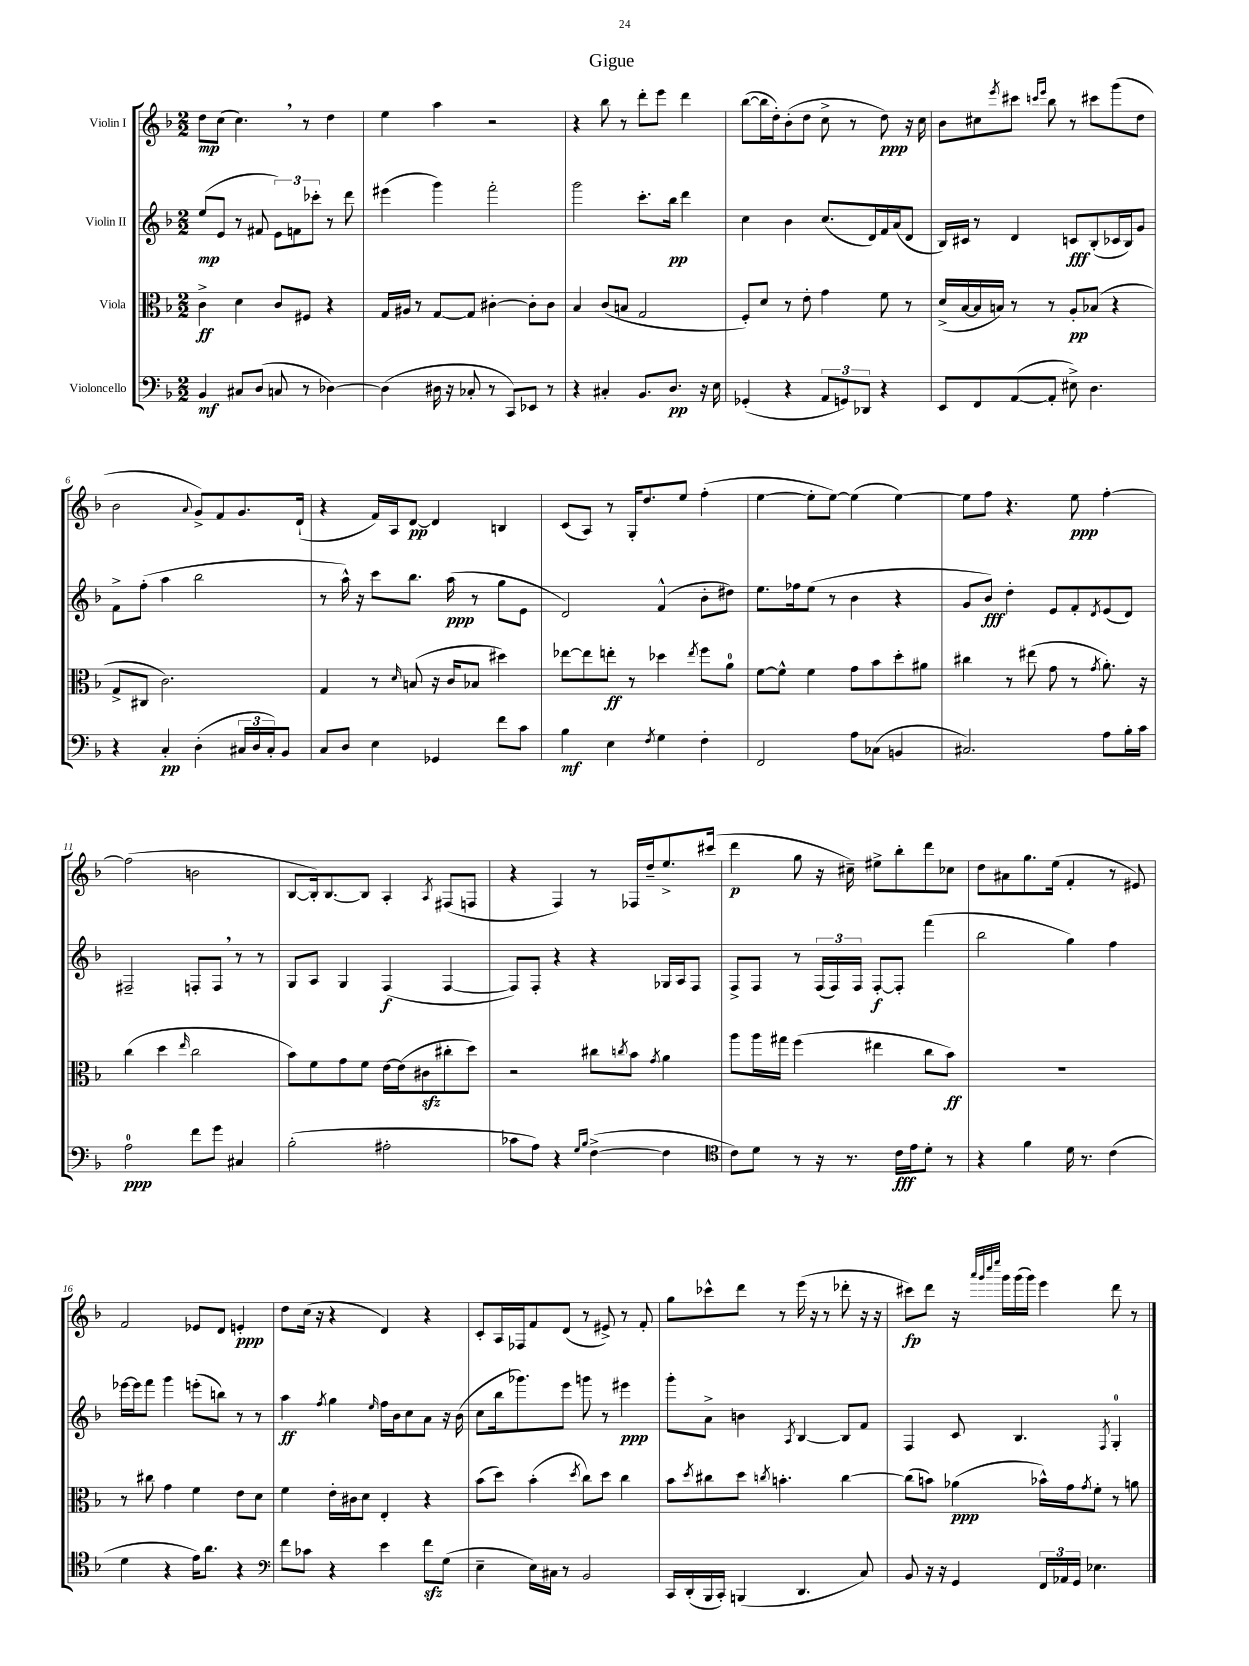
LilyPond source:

\header { title = "Gigue" }
<<
\new StaffGroup <<
\new Staff = "s0" \with { instrumentName = "Violin I" } {
    \clef treble \key f \major \numericTimeSignature \time 2/2
    d''8\mp c''8( c''4.) \breathe r8 d''4 |
    e''4 a''4 r2 |
    r4 bes''8 r8 d'''8-. e'''8 d'''4 |
    bes''8~( bes''16 d''16-.) bes'8-.( d''8 c''8-> r8 d''8\ppp) r16 c''16 |
    bes'8 cis''8 \acciaccatura { e'''8 } cis'''8 \grace { c'''16 e'''16 } bes''8 r8 cis'''8 g'''8( d''8 |
    bes'2 \appoggiatura { a'8 } g'8->) f'8 g'8. d'16-!( |
    r4 f'16) a16 d'8~\pp d'4 b4 |
    c'8( a8) r8 g16-. d''8. e''8 f''4-.( |
    e''4~ e''8-. e''8~) e''4( e''4~) |
    e''8 f''8 r4. e''8\ppp f''4~-. |
    f''2( b'2 |
    bes8~ bes16-.) bes8.~ bes8 a4-. \acciaccatura { a8 } fis8( f8 |
    r4 f4) r8 fes16 d''16-- e''8.-> cis'''16( |
    d'''4\p g''8 r16 cis''16--) eis''8-> bes''8-. d'''8 ces''8 |
    d''8 ais'8 g''8. e''16( f'4-. r8 eis'8) |
    f'2 ees'8 d'8 e'4-.\ppp |
    d''8 c''16( r16 r4 d'4) r4 |
    c'8-. a16 fes16 f'8 d'8( r8 eis'8->) r8 f'8-. |
    g''8 ces'''8-^ d'''8 r8 e'''16( r16 r8 des'''8-. r16 r16 |
    cis'''8\fp) d'''8 r16 \grace { a'''32 g'''32 c''''32 e''''32 } g'''16 g'''16( g'''16) e'''4 d'''8 r8 \bar "|." |
}
\new Staff = "s1" \with { instrumentName = "Violin II" } {
    \clef treble \key f \major \numericTimeSignature \time 2/2
    e''8\mp( e'8 r8 fis'8 \tuplet 3/2 { e'8) f'8 ces'''8-. } r8 d'''8 |
    eis'''4( g'''4) f'''2-. |
    g'''2 c'''8.-. bes''16\pp d'''4 |
    c''4 bes'4 c''8.( d'16) f'16 a'16( d'8 |
    bes16) cis'16 r8 d'4 c'8\fff bes8-.( ces'16 bes16) g'8 |
    f'8-> f''8-.( a''4 bes''2 |
    r8 a''16-^) r16 c'''8 bes''8. a''16\ppp( r8 g''8 e'8 |
    d'2) f'4-^( bes'8-. dis''8) |
    e''8. fes''16 e''8( r8 bes'4 r4 |
    g'8 bes'8\fff) d''4-. e'8 f'8-. \acciaccatura { d'8 } e'8( d'8) |
    fis2-- f8-. f8 \breathe r8 r8 |
    g8 a8 g4 f4\f( f4~ |
    f8) f8-. r4 r4 ges16 a16 f8 |
    f8-> f8 r8 \tuplet 3/2 { f16( f16) f16 } f8~-.\f f8-. f'''4( |
    bes''2 g''4) f''4 |
    ees'''16~ ees'''16 f'''8 g'''4 e'''8-.( b''8) r8 r8 |
    a''4\ff \acciaccatura { f''8 } g''4 \grace { e''16 } f''16 bes'16 c''8 a'8 r16 bes'16( |
    c''8 bes''16 ges'''8.) e'''8 g'''8 r8 eis'''4\ppp |
    g'''8-. a'8-> b'4 \acciaccatura { a8 } bes4~ bes8 f'8 |
    f4 c'8 bes4. \acciaccatura { f8 } g4-0-. \bar "|." |
}
\new Staff = "s2" \with { instrumentName = "Viola" } {
    \clef alto \key f \major \numericTimeSignature \time 2/2
    c'4->\ff d'4 c'8 fis8 r4 |
    g16 ais16 r8 g8~ g8 cis'4~-. cis'8-. cis'8 |
    bes4 c'8( b8 g2 |
    f8-.) d'8 r8 e'8-. g'4 f'8 r8 |
    d'16->( bes16~ bes16 b16) r8 r8 a8-.\pp bes8( r4 |
    g8-> cis8 c'2.) |
    g4 r8 \grace { d'16 } b8( r16 c'16 bes8 dis''4) |
    ees''8~ ees''8 e''8-.\ff r8 des''4 \acciaccatura { e''8 } f''8 a'8-0 |
    f'8~ f'8-^ f'4 g'8 bes'8 d''8-. ais'8 |
    cis''4 r8 eis''8( g'8 r8 \acciaccatura { g'8 } a'8.-.) r16 |
    c''4( d''4 \grace { e''16 } c''2 |
    bes'8) f'8 g'8 f'8 e'16~ e'16( cis'8\sfz cis''8-. d''8) |
    r2 cis''8 \acciaccatura { c''8 } bes'8 \acciaccatura { g'8 } a'4 |
    a''8 a''16 gis''16 f''4( eis''4 c''8 bes'8\ff) |
    R1 |
    r8 cis''8 g'4 f'4 e'8 d'8 |
    f'4 e'16-. cis'16 d'8 e4-. r4 |
    bes'8( d''8) bes'4-.( \acciaccatura { d''8 } c''8) d''8 c''4 |
    bes'8 \acciaccatura { d''8 } cis''8 d''8 \acciaccatura { c''8 } b'4.-. c''4~ |
    c''8( b'8) aes'4\ppp( bes'16-^) g'16 \acciaccatura { g'8 } f'8-. r8 a'8 \bar "|." |
}
\new Staff = "s3" \with { instrumentName = "Violoncello" } {
    \clef bass \key f \major \numericTimeSignature \time 2/2
    bes,4\mf cis8 d8( c8 r8 des4~) |
    des4( dis16 r16 ces8-. r8 c,8) ees,8 r8 |
    r4 cis4-. bes,8. d8.\pp r16 e16 |
    ges,4-.( r4 \tuplet 3/2 { a,8 g,8) des,8 } r4 |
    e,8 f,8 a,8~( a,8-. eis8->) d4. |
    r4 c4-.\pp d4-.( \tuplet 3/2 { cis16 d16 cis16-.) } bes,8 |
    c8 d8 e4 ges,4 f'8 c'8 |
    bes4\mf e4 \acciaccatura { f8 } g4 f4-. |
    f,2 a8 ces8( b,4 |
    cis2.) a8 bes16-. c'16 |
    a2-0\ppp f'8 g'8 cis4 |
    bes2-.( ais2-. |
    ces'8 a8) r4 \grace { g16 bes16 } f4~->( f4 |
    \clef tenor c'8) d'8 r8 r16 r8. c'16\fff e'16 d'8-. r8 |
    r4 f'4 d'16 r8. c'4( |
    d'4 r4 e'16) a'8. r4 |
    \clef bass f'8 ces'8 r4 e'4 f'8\sfz g8( |
    e4-- e16) cis16 r8 bes,2 |
    c,16 d,16-.( bes,,16 c,16-.) b,,4( d,4. c8) |
    bes,8 r16 r16 g,4 \tuplet 3/2 { f,16 aes,16 g,16 } ees4. \bar "|." |
}
>>
>>
